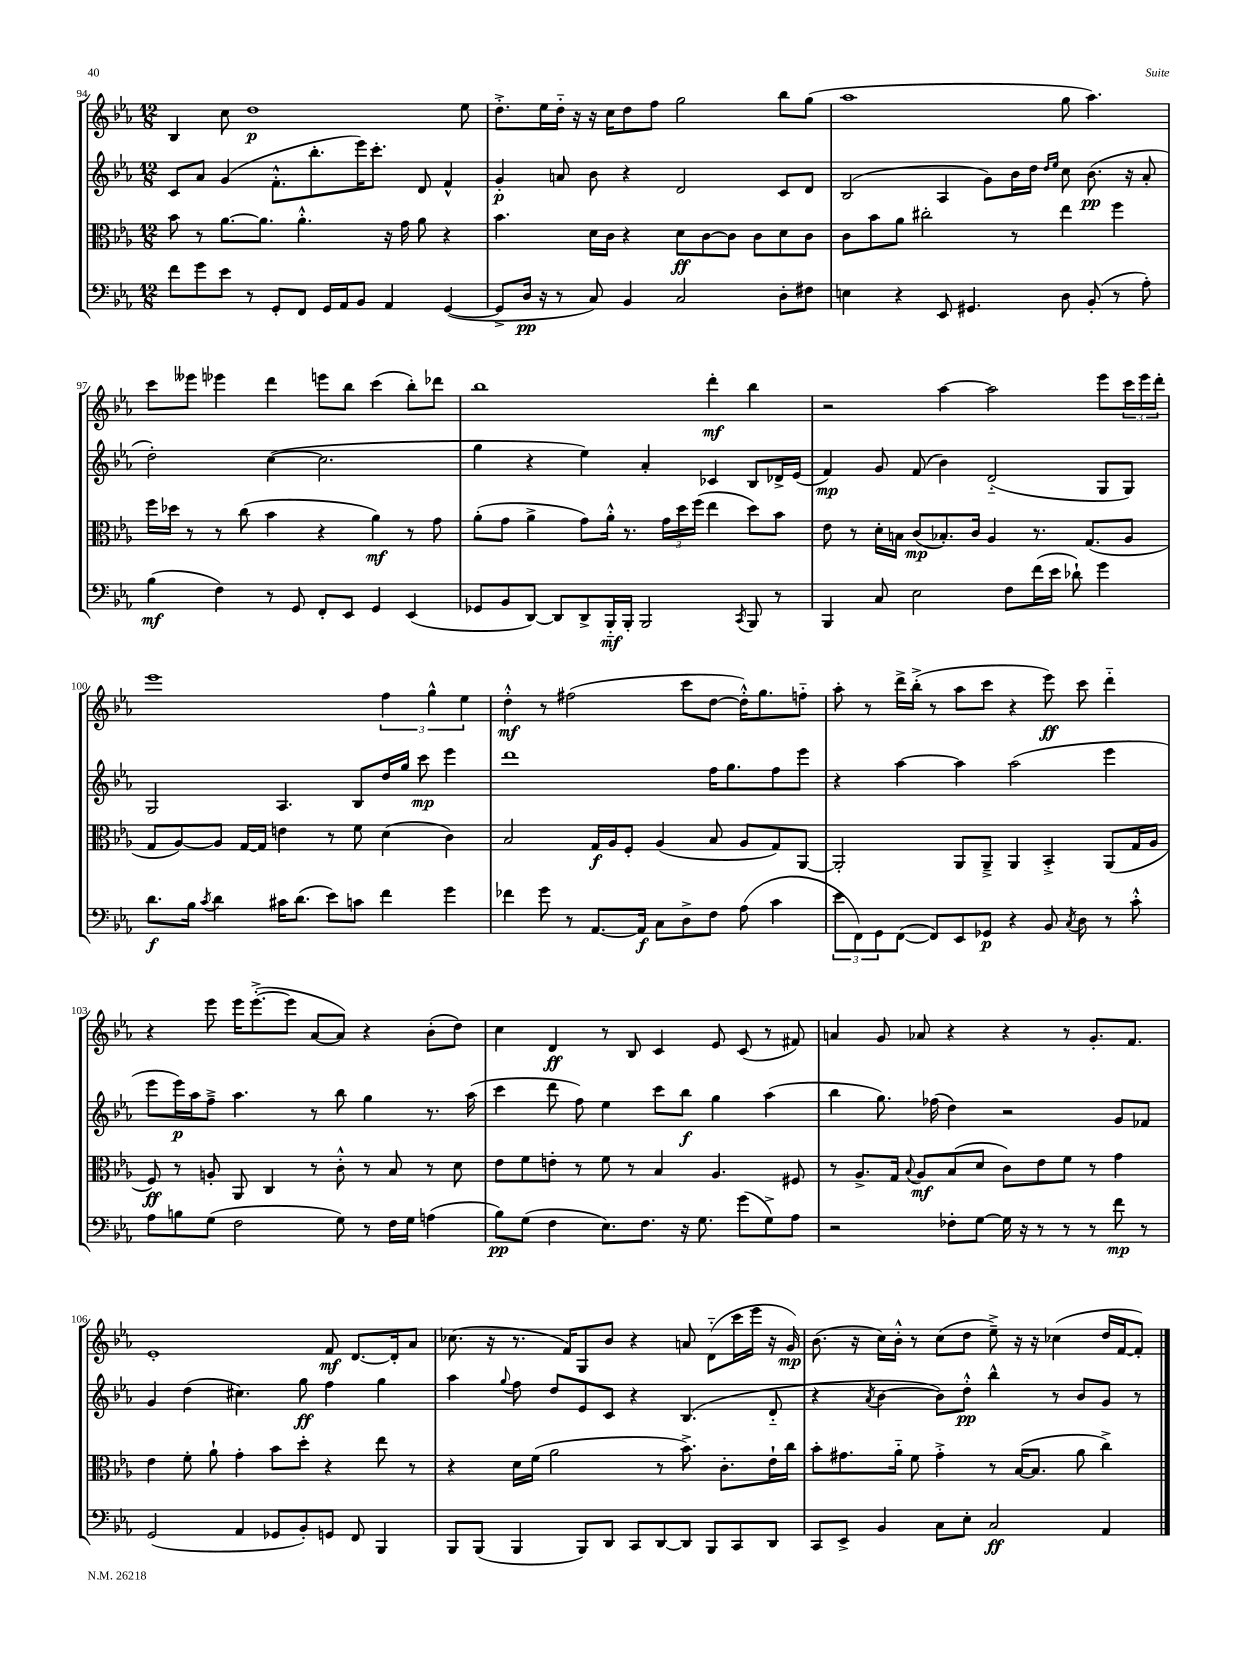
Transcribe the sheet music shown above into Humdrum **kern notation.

**kern	**kern	**kern	**kern
*staff4	*staff3	*staff2	*staff1
*clefF4	*clefC3	*clefG2	*clefG2
*k[b-e-a-]	*k[b-e-a-]	*k[b-e-a-]	*k[b-e-a-]
*M12/8	*M12/8	*M12/8	*M12/8
8f\L	8b-\	8c/L	4B-/
8g\	8r	8a-/J	.
8e-\J	[8.a-\L	(4g/	8cc\
8r	.	.	1dd
.	8.a-\]J	.	.
8GG'/L	.	8.f'^^\L	.
8FF/J	4.a-'^^\	.	.
.	.	8.bb-'\	.
16GG/LL	.	.	.
16AA-/J	.	.	.
8BB-/J	.	16eee-\K)	.
.	.	8.ccc'\J	.
4AA-/	16r	.	.
.	16g\	.	.
.	8a-\	8d/	.
([4GG/	4r	4f^^/	.
.	.	.	8ee-\
=	=	=	=
8GG^/]L	4.b-\	4g'/	8.dd'^\L
16D/Jk	.	.	.
16r	.	.	16ee-\L
8r	.	8a/	16dd'~\JJ
.	.	.	16r
8C/)	16d\LL	8b-\	16r
.	16c\JJ	.	16cc\LK
4BB-/	4r	4r	8dd\
.	.	.	8ff\J
2C/	8d\L	2d/	2gg\
.	[8c\	.	.
.	8c\]J	.	.
.	8c\L	.	.
8D'\L	8d\	8c/L	8bb-\L
8F#\J	8c\J	8d/J	(8gg\J
=	=	=	=
4E\	8c\L	(2B-/	1aa-
.	8b-\	.	.
4r	8a-\J	.	.
.	2cc#'\	.	.
8EE-/	.	4A-/	.
4.GG#/	.	.	.
.	.	8g\L)	.
.	8r	16b-\L	.
.	.	16dd\JJ	.
.	.	16qqdd/LL	.
.	.	16qqee-/JJ	.
8D\	4ee-\	8cc\	8gg\
(8BB-'/	.	(8.b-\	4.aa-\)
8r	4ff\	.	.
.	.	16r	.
8A-'\)	.	8a-'/	.
=	=	=	=
(4B-\	16ff\LL	2dd'\)	8ccc\L
.	16dd-\JJ	.	.
.	8r	.	8eee--\J
4F\)	8r	.	4eee-\
.	(8cc\	.	.
8r	4b-\	([4cc\	4ddd\
8GG/	.	.	.
8FF'/L	4r	2.cc\]	8eee\L
8EE-/J	.	.	8bb-\J
4GG/	4a-\)	.	(4ccc\
(4EE-/	8r	.	8bb-'\L)
.	8g\	.	8ddd-\J
=	=	=	=
8GG-/L	(8a-'\L	4gg\	1bb-
8BB-/	8g\J	.	.
[8DD/J)	4a-^\	4r	.
8DD/]L	.	.	.
8DD^/	8g\L)	4ee-\)	.
16BBB-'~/L	16a-'^^\Jk	.	.
16BBB-'/JJ	8.r	.	.
2BBB-/	.	4a-'/	.
.	24g\LL	.	.
.	24dd\	.	.
.	(24ff\JJ	.	.
.	4ee-\	4c-/	4ddd'\
8qCC/	.	.	.
8BBB-/	8dd\L)	8B-/L	4bb-\
8r	8b-\J	16d-^/L	.
.	.	(16e-/JJ	.
=	=	=	=
4BBB-/	8e-\	4f/)	2r
.	8r	.	.
8C/	16d'\LL	8g/	.
.	16B\JJ	.	.
2E-\	(8c/L	(8f/	.
.	8.B-'/)	4b-\)	[4aa-\
.	16c/Jk	.	.
.	4A-/	(2d'~/	2aa-\]
8F\L	.	.	.
(16f\L	8.r	.	.
16e-\JJ	.	.	.
8d-`\)	.	.	.
.	(8.G/L	.	.
4g\	.	8G/L	8eee-\L
.	8A-/J	8G/J)	24ccc\L
.	.	.	24eee-\
.	.	.	24ddd'\JJ
=	=	=	=
8.d\L	8G/L	2G/	1eee-
.	[8A-/)	.	.
16B-\Jk	.	.	.
8qc/	.	.	.
4d\	8A-/]J	.	.
.	[16G/LL	.	.
.	16G/]JJ	.	.
16c#\LK	4e\	4.A-/	.
(8.d\J	.	.	.
8e-\L)	8r	.	.
8c\J	8f\	8B-/L	.
4f\	(4d\	16dd/L	6ff\
.	.	16gg/JJ	.
.	.	8ccc\	.
.	.	.	6gg^^\
4g\	4c\)	4eee-\	.
.	.	.	6ee-\
=	=	=	=
4f-\	2B-/	1ddd	4dd'^^\
8g\	.	.	8r
8r	.	.	(2ff#\
[8.AA-/L	16G/LL	.	.
.	16A-/J	.	.
.	8F'/J	.	.
16AA-/]Jk	.	.	.
8C\L	(4A-/	.	.
8D^\	.	.	8ccc\L
8F\J	8B-/	16ff\LK	[8dd\J
.	.	8.gg\	.
(8A-\	8A-/L	.	16dd'^^\]LK)
.	.	.	8.gg\
4c\	8G/)	8ff\	.
.	[8AA-/J	8eee-\J	8ff'~\J
=	=	=	=
12e-\L	2AA-'/]	4r	8aa-'\
12FF\)	.	.	.
.	.	.	8r
12GG\	.	.	.
([8FF\J	.	[4aa-\	16ddd^\LL
.	.	.	(16bb-'^\JJ
8FF/]L)	.	.	8r
8EE-/	8AA-/L	4aa-\]	8aa-\L
8GG-/J	8AA-~^/J	.	8ccc\J
4r	4AA-/	(2aa-\	4r
8BB-/	4BB-'^/	.	8eee-\)
8qC/	.	.	.
8D\	.	.	8ccc\
8r	(8AA-/L	4eee-\	4ddd'~\
8c'^^\	16G/L	.	.
.	16A-/JJ	.	.
=	=	=	=
8A-\L	8F/)	8eee-\L	4r
8B\	8r	16eee-\L)	.
.	.	16aa-\J	.
(8G\J	8A'/	8ff~^\J	8eee-\
2F\	8AA-/	4.aa-\	16eee-\LK
.	.	.	([8.eee-'^\
.	4C/	.	.
.	.	.	8eee-\]J
.	8r	8r	[8a-/L
8G\)	8c'^^\	8bb-\	8a-/]J)
8r	8r	4gg\	4r
16F\LL	8B-/	.	.
16G\JJ	.	.	.
(4A\	8r	8.r	(8b-'\L
.	8d\	.	8dd\J)
.	.	(16aa-\	.
=	=	=	=
8B-\L)	8e-\L	4ccc\	4cc\
(8G\J	8f\	.	.
4F\	8e'\J	8ddd\	4d/
.	8r	8ff\)	.
8.E-\L)	8f\	4ee-\	8r
.	8r	.	8B-/
8.F\J	.	.	.
.	4B-/	8ccc\L	4c/
16r	.	8bb-\J	.
8.G\	.	.	.
.	4.A-/	4gg\	8e-/
(8g\L	.	.	(8c/
8G^\)	.	(4aa-\	8r
8A-\J	8F#/	.	8f#/)
=	=	=	=
2r	8r	4bb-\	4a/
.	8.A-^/L	.	.
.	.	8.gg\)	8g/
.	16G/Jk	.	.
.	8qqB-/	.	.
.	8A-/L	.	8a-/
.	.	(16ff-\	.
8F-'\L	(8B-/	4dd\)	4r
[8G\J	8d/J	.	.
16G\]	8c\L)	2r	4r
16r	.	.	.
8r	8e-\	.	.
8r	8f\J	.	8r
8r	8r	.	8.g'/L
8f\	4g\	8g/L	.
.	.	.	8.f/J
8r	.	8f-/J	.
=	=	=	=
(2GG/	4e-\	4g/	1e-'
.	8f'\	(4dd\	.
.	8a-`\	.	.
4AA-/	4g'\	4.cc#\)	.
8GG-/L	8b-\L	.	.
8BB-'/)	8dd'\J	8gg\	.
8GG/J	4r	4ff\	8f/
8FF/	.	.	[8.d/L
4BBB-/	8ee-\	4gg\	.
.	.	.	16d'/]k
.	8r	.	8a-/J
=	=	=	=
8BBB-/L	4r	4aa-\	(8.cc-\
(8BBB-/J	.	.	.
.	.	.	16r
.	.	8qqgg/	.
4BBB-/	16d\LL	8ff\	8.r
.	(16f\JJ	.	.
.	2a-\	8dd/L	.
.	.	.	16f/LK)
8BBB-/L)	.	8e-/	8G/
8DD/J	.	8c/J	8b-/J
8CC/L	.	4r	4r
[8DD/	8r	.	.
8DD/]J	8.b-^\)	(4.B-/	8a/
8BBB-/L	.	.	(8d'~\L
.	8.c'\L	.	.
8CC/	.	.	16ccc\L
.	.	.	16eee-\JJ
8DD/J	16e-`\L	8d'~/	16r
.	16cc\JJ	.	16g/)
=	=	=	=
8CC/L	8b-'\L	4r	(8.b-\
8EE-^/J	8.g#\	.	.
.	.	.	16r
.	.	8qa-/	.
4BB-/	.	[4b-\	16cc\LL)
.	16a-'~\Jk	.	16b-'^^\JJ
.	8f\	.	8r
8C\L	4g#'^\	8b-\]L)	(8cc\L
8E-'\J	.	8dd'^^\J	8dd\J
2C/	8r	4bb-^^\	8ee-~^\)
.	([16B-/LK	.	16r
.	8.B-/]J	.	16r
.	.	8r	(4cc-\
.	8a-\	8b-/L	.
4AA-/	4cc^\)	8g/J	16dd/LL
.	.	.	[16f/J
.	.	8r	8f'/]J)
==	==	==	==
*-	*-	*-	*-
